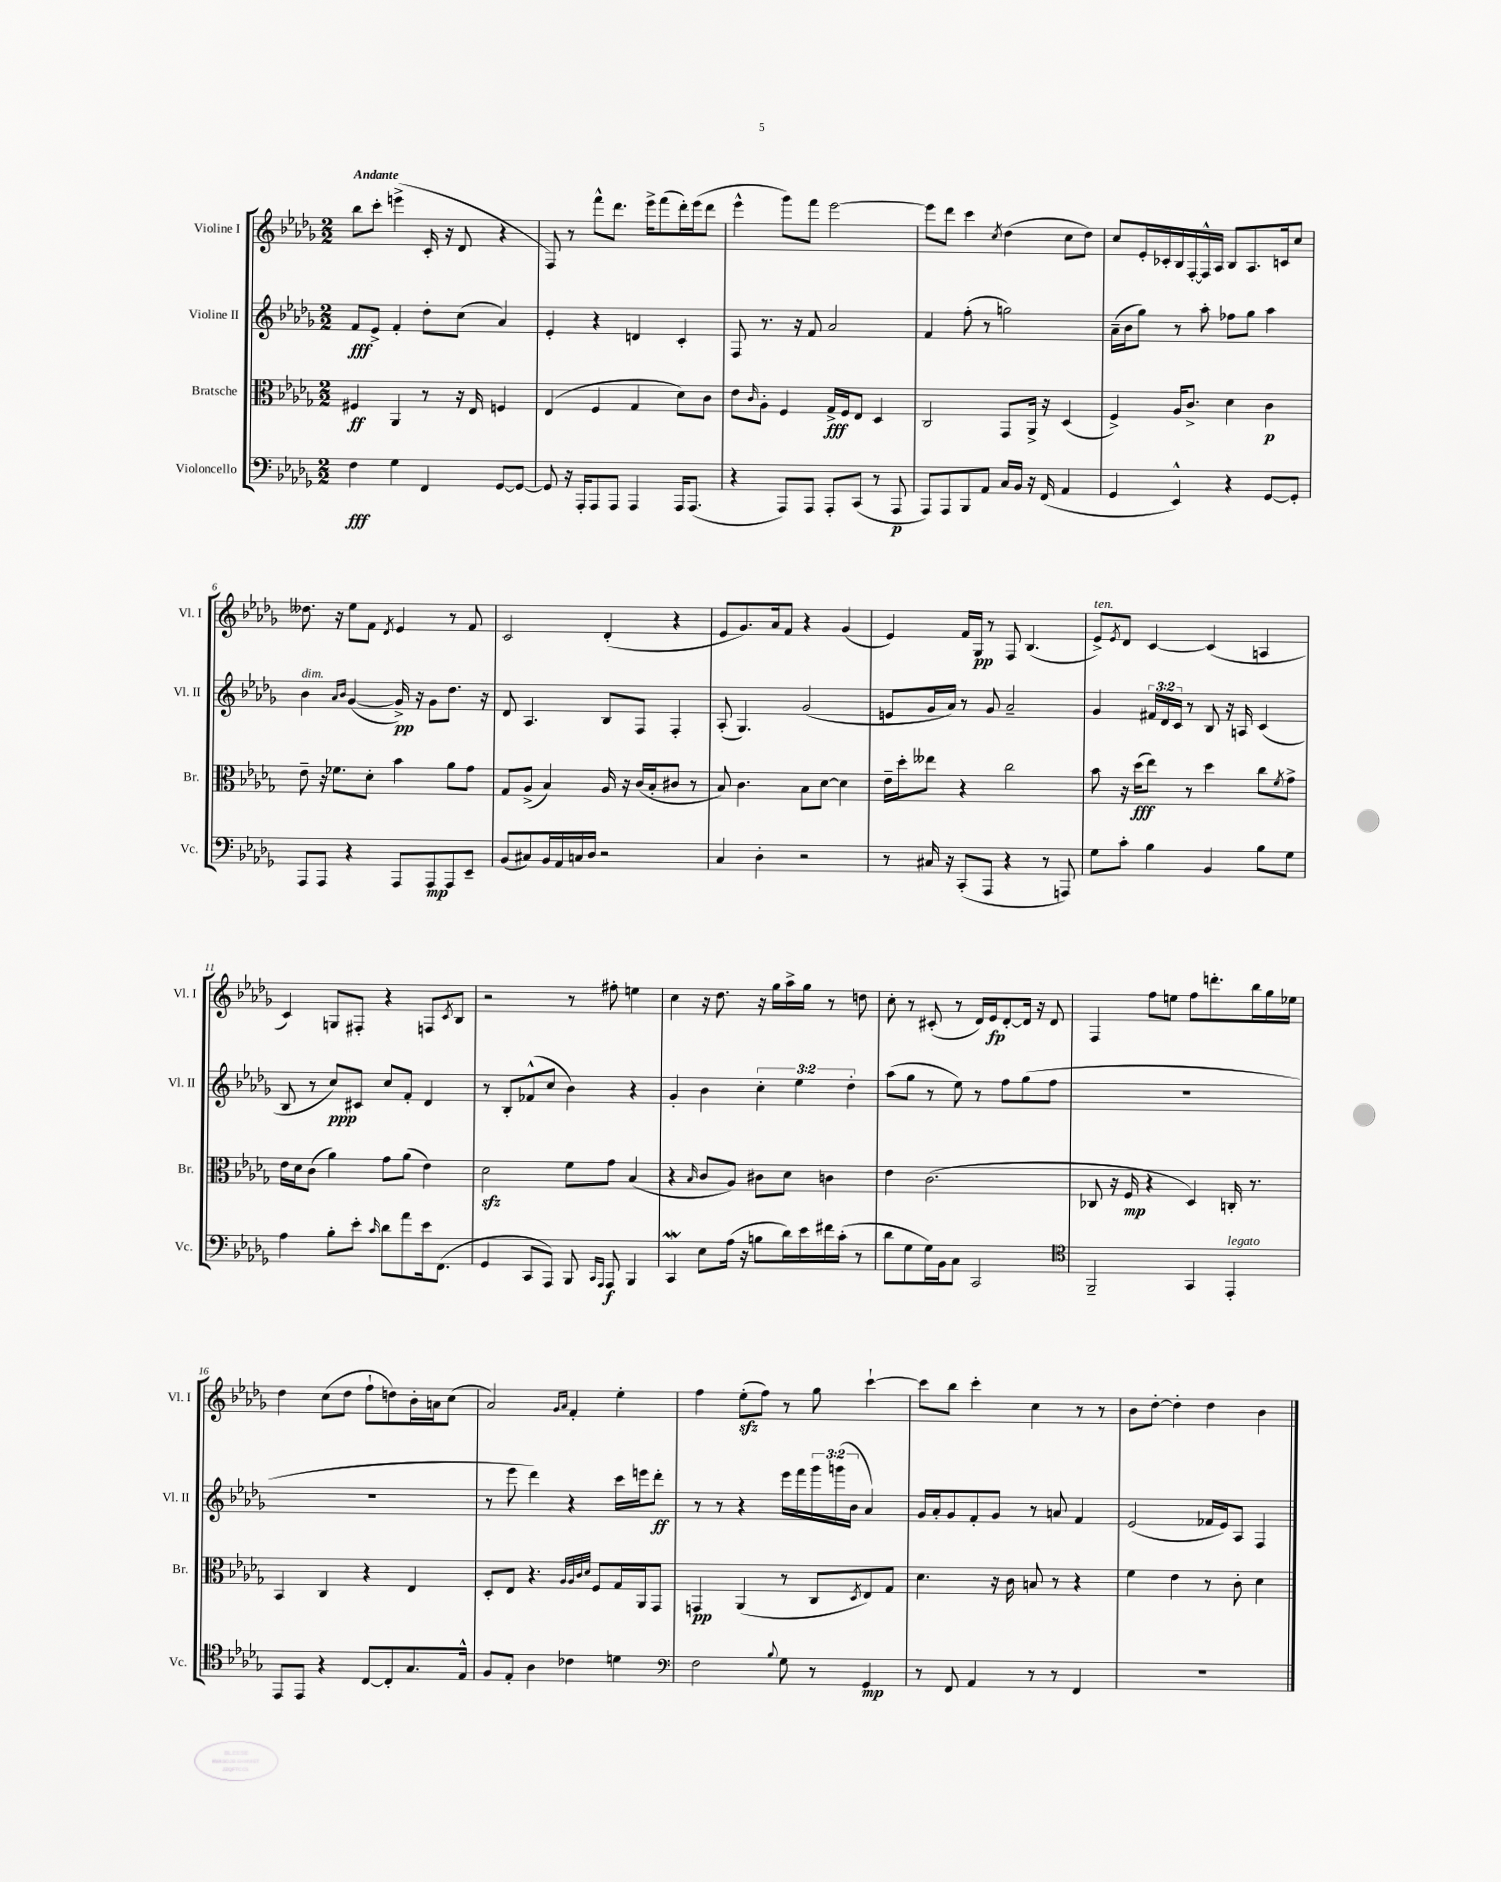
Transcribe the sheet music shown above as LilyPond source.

<<
\new StaffGroup <<
\new Staff = "s0" \with { instrumentName = "Violine I" shortInstrumentName = "Vl. I" } {
    \clef treble \key des \major \numericTimeSignature \time 2/2 \tempo "Andante"
    bes''8 c'''8-. e'''4->( c'16-. r16 des'8 r4 |
    f8) r8 f'''8-^ des'''8. ees'''16-> f'''8( des'''16-.) ees'''16( des'''8 |
    ees'''4-^ ges'''8) f'''8 ees'''2~ |
    ees'''8 des'''8 c'''4 \acciaccatura { c''8 } des''4( c''8 des''8) |
    c''8 ees'16-. ces'16-. bes16 f16~-. f16-^ aes16 bes8 aes8. c'16 c''8 |
    deses''8. r16 ees''8 f'8 \acciaccatura { des'8 } ees'4 r8 f'8 |
    c'2 des'4-.( r4 |
    ees'8 ges'8.) aes'16 f'8 r4 ges'4( |
    ees'4) f'16 ges16\pp r8 f8 bes4.( |
    ees'8->^\markup { \italic "ten." }) \acciaccatura { ees'8 } des'8 c'4~ c'4( a4 |
    c'4) g8 fis8-. r4 f8 \acciaccatura { c'8 } bes8 |
    r2 r8 fis''8-. e''4 |
    c''4 r16 des''8. r16 ges''16 aes''16-> ges''16 r8 d''8 |
    c''8-. r8 cis'8-.( r8 des'16) ees'16\fp des'8~-. des'16 r16 des'8 |
    f4 f''8 e''8 f''8 d'''8.-. bes''16 ges''16 ees''16 |
    des''4 c''8( des''8 f''8-! d''8) bes'16-. a'16 c''8( |
    aes'2) \grace { ges'16 aes'16 } f'4-. ees''4-. |
    f''4 ees''8-.\sfz( f''8) r8 ges''8 c'''4~-! |
    c'''8 bes''8 c'''4-. c''4 r8 r8 |
    bes'8 des''8~-. des''4-. des''4 bes'4 \bar "|." |
}
\new Staff = "s1" \with { instrumentName = "Violine II" shortInstrumentName = "Vl. II" } {
    \clef treble \key des \major \numericTimeSignature \time 2/2 \override Staff.TupletNumber.text = #tuplet-number::calc-fraction-text
    f'8\fff ees'8-> f'4-. des''8-. c''8( aes'4) |
    ees'4-. r4 d'4 c'4-. |
    f8 r8. r16 f'8 aes'2 |
    f'4 f''8-.( r8 g''2) |
    aes'16--( bes'16 ges''8) r8 aes''8-. fes''8 ges''8 aes''4 |
    bes'4^\markup { \italic "dim." } \grace { aes'16 bes'16 } ges'4~( ges'16->\pp) r16 ges'8 des''8. r16 |
    des'8 aes4. bes8 f8 f4-. |
    aes8-.( ges4.) ges'2( |
    e'8 ges'16 aes'16) r8 ges'8 aes'2-- |
    ges'4 \tuplet 3/2 { fis'16 des'16 c'16 } r8 bes8 r16 a16 c'4( |
    bes8 r8 c''8\ppp) cis'8 c''8 f'8-. des'4 |
    r8 bes8-. fes'8-^( c''8 bes'4) r4 |
    ges'4-. bes'4 \tuplet 3/2 { c''4-. ees''4 des''4-. } |
    aes''8( ges''8 r8 ees''8) r8 f''8 ges''8( f''8 |
    R1 |
    R1 |
    r8 ees'''8 des'''4) r4 c'''16 e'''16 des'''8-.\ff |
    r8 r8 r4 ees'''16 f'''16 \tuplet 3/2 { ges'''16 g'''16( bes'16 } aes'4) |
    ges'16 aes'16-. ges'8 f'8-. ges'8 r8 a'8 f'4 |
    ees'2( fes'16 ees'16) aes8 f4 \bar "|." |
}
\new Staff = "s2" \with { instrumentName = "Bratsche" shortInstrumentName = "Br." } {
    \clef alto \key des \major \numericTimeSignature \time 2/2
    fis4\ff aes,4 r8 r16 ees16 f4 |
    ees4( f4 ges4 des'8) c'8 |
    ees'8 \grace { c'16 } aes8-. f4 ges16->\fff f16 ees8 des4 |
    c2 ges,8 aes,16-> r16 des4( |
    f4->) aes16 c'8.-> des'4 c'4\p |
    ees'8-- r16 fes'8. des'8-. bes'4 aes'8 ges'8 |
    ges8 aes8->( bes4) aes16 r16 c'16( bes16-. cis'8 r8 |
    bes8) c'4. bes8 des'8~ des'4 |
    ees'16-- des''16-. eeses''8 r4 c''2 |
    bes'8 r16 des''16\fff( ees''8) r8 des''4 c''8 \acciaccatura { f'8 } ges'8-> |
    ees'16 des'16 c'8( aes'4) ges'8 aes'8( ees'4) |
    des'2\sfz f'8 ges'8 bes4( |
    r4 \grace { bes16 } c'8 aes8) cis'8 des'8 c'4 |
    ees'4 c'2.( |
    ces8 r16 f16\mp r4 des4) c16-. r8. |
    bes,4 c4 r4 ees4 |
    des8-. ees8 r4. \grace { aes32 aes32 c'32 des'32 } f8 ges16 aes,16 ges,8 |
    g,4\pp aes,4( r8 c8 \acciaccatura { des8 } ees8) ges8 |
    des'4. r16 c'16 b8 r8 r4 |
    f'4 ees'4 r8 c'8-. des'4 \bar "|." |
}
\new Staff = "s3" \with { instrumentName = "Violoncello" shortInstrumentName = "Vc." } {
    \clef bass \key des \major \numericTimeSignature \time 2/2
    f4\fff ges4 f,4 ges,8~ ges,8~ |
    ges,8 r16 aes,,16-. aes,,8 aes,,8 aes,,4 aes,,16 aes,,8.( |
    r4 aes,,8) aes,,8 aes,,8-. c,8( r8 aes,,8\p |
    aes,,8) aes,,8 bes,,8 aes,8 c16 bes,16 r16 f,16( aes,4 |
    ges,4 ees,4-^) r4 ges,8~ ges,8-. |
    aes,,8 aes,,8 r4 aes,,8 aes,,8\mp aes,,8 ees,8-- |
    bes,8( cis8) bes,16 aes,16 c16 des16 r2 |
    c4 des4-. r2 |
    r8 cis16 r16 c,8-.( aes,,8 r4 r8 a,,8) |
    ges8 c'8-. bes4 bes,4 bes8 ges8 |
    aes4 bes8-. ees'8-. \grace { c'16 } des'8 aes'8 ees'16 f,8.( |
    ges,4 c,8 aes,,8) bes,,8 \grace { c,16 aes,,16 } aes,,8\f bes,,4 |
    c,4\mordent ees8 aes16( r16 b8 des'16) ees'16 fis'16 c'16-.( r8 |
    des'8 ges8 ges16) bes,16 c8 c,2 |
    \clef tenor f,2-- ges,4 ees,4-.^\markup { \italic "legato" } |
    ees,8 ees,8 r4 c8~ c8-. ges8. ees16-^ |
    f8 ees8-. aes4 ces'4 d'4 |
    \clef bass f2 \appoggiatura { bes8 } ges8 r8 ges,4\mp |
    r8 f,8 aes,4 r8 r8 f,4 |
    R1 \bar "|." |
}
>>
>>
